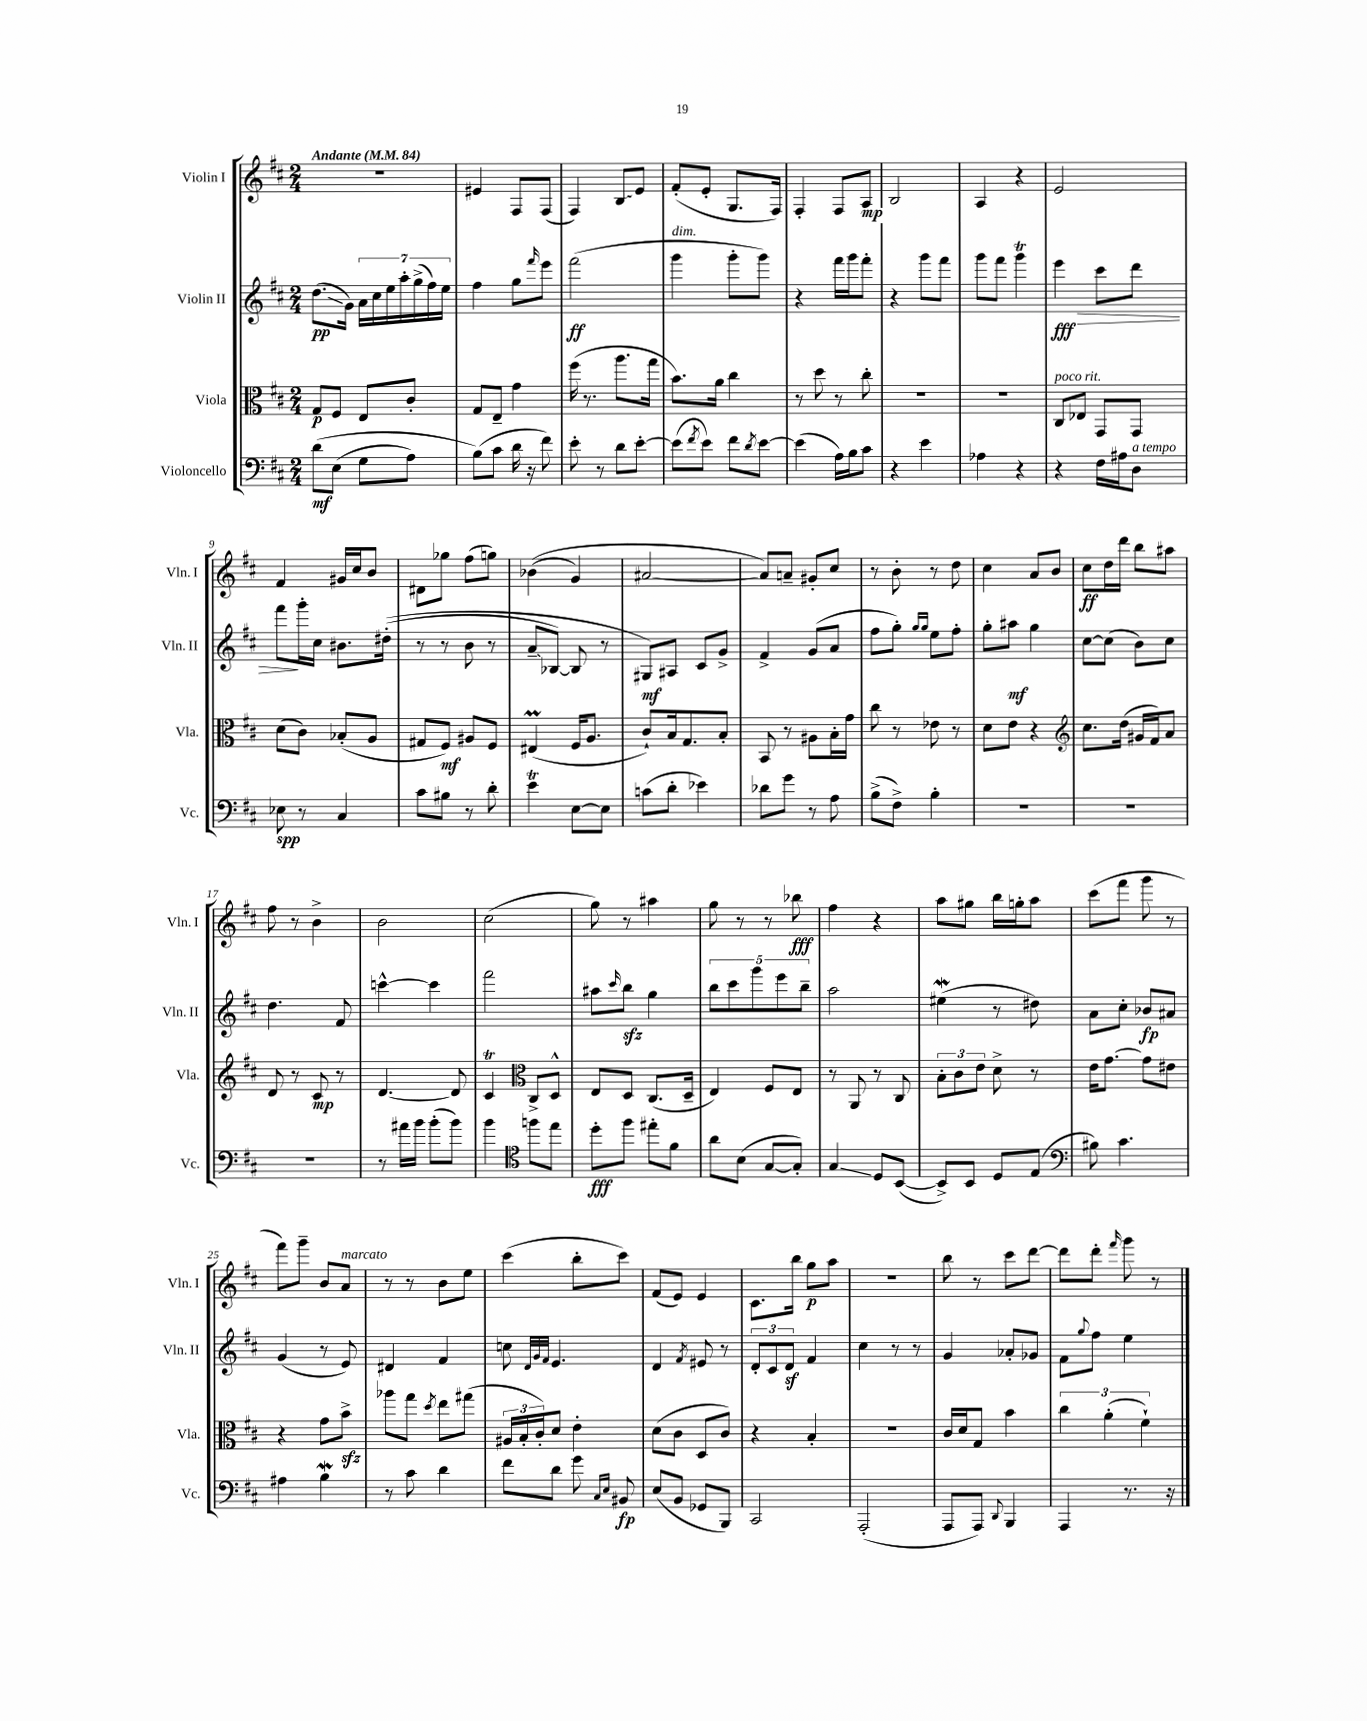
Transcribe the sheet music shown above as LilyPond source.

<<
\new StaffGroup <<
\new Staff = "s0" \with { instrumentName = "Violin I" shortInstrumentName = "Vln. I" } {
    \clef treble \key d \major \numericTimeSignature \time 2/4 \tempo "Andante" 4 = 84
    r2 |
    eis'4 fis8 fis8( |
    fis4) \once \override Glissando.style = #'zigzag b8\glissando e'8 |
    fis'8-.( e'8-. g8. fis16) |
    fis4-. fis8 a8\mp |
    b2 |
    a4 r4 |
    e'2 |
    fis'4 gis'16 cis''16 b'8 |
    dis'8 ges''8 fis''8( g''8) |
    bes'4(\( g'4) |
    ais'2~ |
    ais'8\) a'8-- gis'8-. cis''8 |
    r8 b'8-. r8 d''8 |
    cis''4 a'8 b'8 |
    cis''8\ff d''16 d'''16 b''8 ais''8 |
    fis''8 r8 b'4-> |
    b'2 |
    cis''2( |
    g''8) r8 ais''4 |
    g''8 r8 r8 bes''8\fff |
    fis''4 r4 |
    a''8 gis''8 b''16 g''16-. a''8 |
    cis'''8( fis'''8 g'''8 r8 |
    fis'''8) g'''8-- b'8 a'8^\markup { \italic "marcato" } |
    r8 r8 b'8 e''8 |
    cis'''4( b''8-. cis'''8) |
    fis'8( e'8) e'4 |
    cis'8. b''16 g''8\p a''8 |
    R2 |
    b''8 r8 cis'''8 d'''8~ |
    d'''8 d'''8-. \grace { fis'''16 } g'''8 r8 \bar "|." |
}
\new Staff = "s1" \with { instrumentName = "Violin II" shortInstrumentName = "Vln. II" } {
    \clef treble \key d \major \numericTimeSignature \time 2/4
    d''8.\glissando\pp( g'16) \tuplet 7/4 { a'16 cis''16 e''16 a''16-. g''16->( fis''16) e''16 } |
    fis''4 g''8 \grace { fis'''16 } e'''8 |
    fis'''2\ff( |
    g'''4^\markup { \italic "dim." } g'''8-. g'''8) |
    r4 fis'''16 g'''16 fis'''8-. |
    r4 g'''8 fis'''8 |
    g'''8 fis'''8 g'''4\trill |
    e'''4\fff\> cis'''8 d'''8 |
    fis'''8\! g'''16-. cis''16 bis'8. dis''16-.(\( |
    r8 r8 b'8 r8 |
    a'8--\glissando bes8~) bes8 r8 |
    gis8\mf\) ais8 cis'8 g'8-> |
    fis'4-> g'8( a'8 |
    fis''8 g''8-.) \grace { g''16 g''16 } e''8 fis''8-. |
    g''8-. ais''8\mf g''4 |
    cis''8~ cis''8( b'8) cis''8 |
    d''4. fis'8 |
    c'''4~-^ c'''4 |
    fis'''2 |
    ais''8 \grace { cis'''16 } b''8\sfz g''4 |
    \tuplet 5/4 { b''8 cis'''8 g'''8 e'''8 b''8-- } |
    a''2 |
    eis''4\mordent( r8 dis''8) |
    a'8 cis''8-. bes'8\fp ais'8 |
    g'4( r8 e'8) |
    dis'4 fis'4 |
    c''8 \grace { d'32 g'32 fis'32 } e'4. |
    d'4 \acciaccatura { fis'8 } eis'8 r8 |
    \tuplet 3/2 { d'8-. cis'8 d'8\sf } fis'4 |
    cis''4 r8 r8 |
    g'4 aes'8-. ges'8 |
    fis'8 \appoggiatura { g''8 } fis''8 e''4 \bar "|." |
}
\new Staff = "s2" \with { instrumentName = "Viola" shortInstrumentName = "Vla." } {
    \clef alto \key d \major \numericTimeSignature \time 2/4
    g8\p fis8 e8 cis'8-. |
    g8 e8-- g'4 |
    fis''16( r8. a''8. g''16 |
    b'8.) a'16 cis''4 |
    r8 d''8 r8 cis''8-. |
    R2 |
    R2 |
    cis8^\markup { \italic "poco rit." } ees8 g,8 g,8 |
    d'8( cis'8) bes8-.( a8 |
    gis8 fis8\mf) ais8 fis8 |
    eis4\prall( fis16 a8. |
    cis'8-!) b16 g8. b8-. |
    b,8 r8 ais8 b16-. g'16 |
    cis''8 r8 ees'8 r8 |
    d'8 e'8 r4 |
    \clef treble cis''8. d''16( gis'16 fis'16) a'8 |
    d'8 r8 cis'8\mp r8 |
    d'4.~ d'8 |
    cis'4\trill \clef alto cis8-> d8-^ |
    e8 d8 cis8.( d16-- |
    e4) fis8 e8 |
    r8 a,8 r8 cis8 |
    \tuplet 3/2 { b8-. cis'8 e'8 } d'8-> r8 |
    e'16 g'8.~ g'8 eis'8 |
    r4 g'8 b'8->\sfz |
    aes''8 g''8 \acciaccatura { d''8 } e''8 gis''8( |
    \tuplet 3/2 { ais16 b16-. cis'16-.) } d'8 e'4-. |
    d'8( cis'8 d8 cis'8) |
    r4 b4-. |
    R2 |
    cis'16 d'16 g8 b'4 |
    \tuplet 3/2 { cis''4 a'4-.( fis'4-!) } \bar "|." |
}
\new Staff = "s3" \with { instrumentName = "Violoncello" shortInstrumentName = "Vc." } {
    \clef bass \key d \major \numericTimeSignature \time 2/4
    d'8\mf\( e8( g8 a8) |
    b8(\) cis'8 d'16 r16 fis'8) |
    e'8-. r8 d'8 e'8~-. |
    e'8( \acciaccatura { fis'8 } e'8) fis'8 \acciaccatura { d'8 } e'8~ |
    e'4( a16) b16 cis'8 |
    r4 e'4 |
    aes4 r4 |
    r4 fis16 ais16 d8^\markup { \italic "a tempo" } |
    ees8\spp r8 cis4 |
    cis'8 bis8 r8 d'8-. |
    e'4\trill e8~ e8 |
    c'8( d'8-. ees'4) |
    des'8 g'8 r8 a8 |
    b8->( fis8->) b4-. |
    R2 |
    R2 |
    R2 |
    r8 ais'16 b'16 b'8-.( b'8) |
    b'4 \clef tenor f''8 e''8 |
    d''8-.\fff fis''8 eis''8-. fis'8 |
    a'8 b8( g8~ g8-.) |
    g4\glissando d8 b,8~( |
    b,8->) b,8 d8 e8( |
    \clef bass bis8) cis'4. |
    ais4 b4\mordent |
    r8 cis'8 d'4 |
    fis'8 d'8 g'8 \grace { cis16 e16 } bis,8\fp |
    e8( b,8 ges,8 b,,8) |
    cis,2 |
    a,,2-.( |
    a,,8 a,,8) \appoggiatura { d,8 } b,,4 |
    a,,4 r8. r16 \bar "|." |
}
>>
>>
